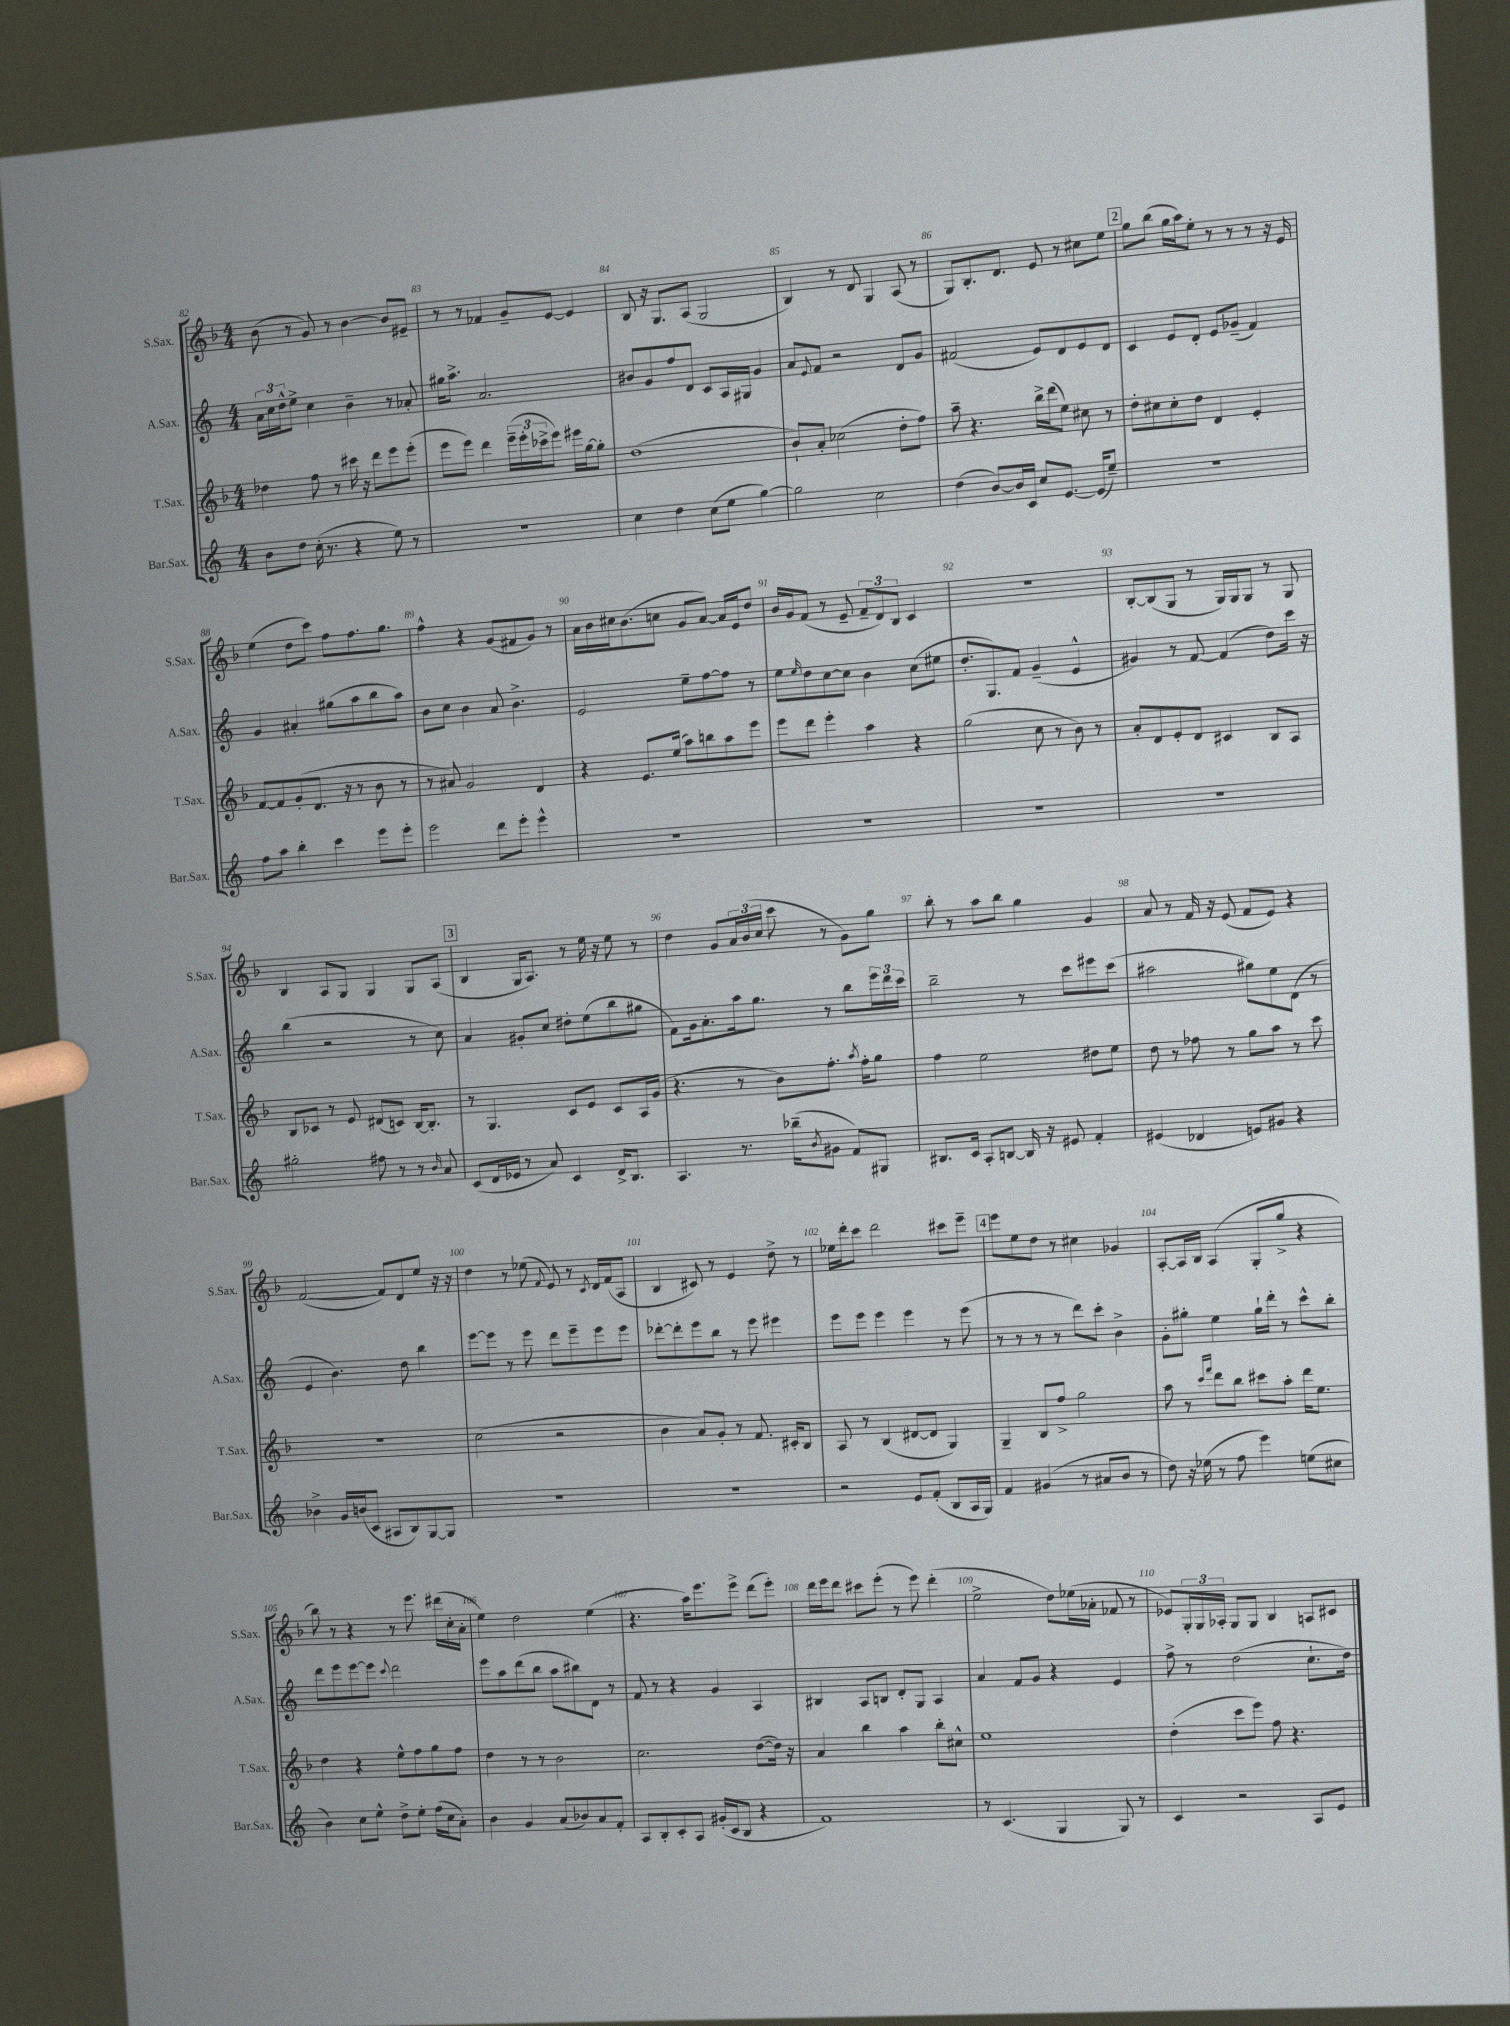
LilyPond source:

<<
\new StaffGroup <<
\new Staff = "s0" \with { instrumentName = "S.Sax." shortInstrumentName = "S.Sax." } {
    \clef treble \key f \major \numericTimeSignature \time 4/4
    bes'8( r8 g'8) r8 bes'4~ bes'8 eis'8-- |
    r8 r8 fes'4 g'8-- e'8~ e'4 |
    bes8 r16 g8. a8( g2 |
    bes4) r8 d'8 g4 a8( r8 |
    g8) bes8.-. d'8. e'8 r8 cis''8 e''8 |
    \mark \markup { \box "2" } g''8 bes''8( g''16 a''16) e''8-. r8 r8 r8 r16 e'16 |
    e''4( d''8 c'''8) f''8 f''8. g''8. |
    f''4-^ r4 g'8( fis'8 g'8) r8 |
    a'16 bes'16 cis''16 bes'8.( c''8 g'8 a'8~) a'16 e'16 d''8 |
    bes'16 g'16 f'8( r8 e'8-- \tuplet 3/2 { f'8-- d'8) bes8 } c'4 |
    R1 |
    bes8~-. bes8( g8 r8 g16) g16 g8 r8 g8 |
    bes4 a8 g8 g4 g8 a8( |
    \mark \markup { \box "3" } bes4 g16 a8.) r8 e''16 r16 e''8 r8 |
    d''4 g'8 \tuplet 3/2 { a'16 bes'16( c''16 } c'''8 r8 g'8) g''8 |
    bes''8-. r8 a''8 bes''8 g''4 g'4 |
    a'8 r8 f'16 r16 e'8( f'8 e'8) r4 |
    f'2~( f'8) d'8 e''8 r16 r16 |
    d''4 r8 ees''8( \appoggiatura { f'8 } e'8) r8 \acciaccatura { c'8 } d'16 f'16( a8 |
    bes4 cis'8) r8 e'4 d''8-> r8 |
    ees''16 d'''16-. c'''8 d'''2 cis'''8 e'''8-- |
    \mark \markup { \box "4" } e'''8 e''8 d''8 r8 cis''4 ges'4 |
    a8~-. a16 bes16 a4( g8-. g''8-> r4 |
    bes''8) r8 r4 r8 e'''8. dis'''16( c''16-. a'16-. |
    e''4) d''2 e''4( |
    r4. a''16) e'''8. e'''8-> d'''8( e'''8-.) |
    d'''16 e'''16 d'''8 cis'''8 e'''8-.( r8 e'''8) d'''4-.( |
    e''2-> d''8) ees''16( aes'16-. fes'8 r8 |
    ees'8) \tuplet 3/2 { g16-. g16 aes16-. } g8 g8 bes4 a8 cis'8 \bar "|." |
}
\new Staff = "s1" \with { instrumentName = "A.Sax." shortInstrumentName = "A.Sax." } {
    \clef treble \key c \major \numericTimeSignature \time 4/4
    \tuplet 3/2 { a'16 c''16 d''16-^ } e''8-> c''4 b'4-- r8 aes'8-. |
    gis''16 a''8.-> a'2. |
    bis'8 g'8 f''8 d'8 c'8 a16 gis16 g'4 |
    a'8 \appoggiatura { e'8 } f'8 r2 d'8 g'8 |
    fis'2( e'8) d'8 e'8 d'8 |
    \mark \markup { \box "2" } c'4 e'8 d'8-. e'8 ges'8--( f'4) |
    g'4 ais'4-. gis''8( a''8 b''8 a''8) |
    b'8 c''8 b'4 a'8 b'4.-> |
    e'2 e''8-- f''8~ f''8 r8 |
    e''8 \grace { e''16 } d''8 c''8~ c''8 b'4 c''8( eis''8 |
    d''8.-. g8.) f'8 g'4--( e'4-^ |
    gis'4) r8 f'8~ f'4( d''8) c'''16 r16 |
    b''4( r2 r8 c''8) |
    \mark \markup { \box "3" } a'4 gis'8-. c''8 dis''8-. e''8( b''8 gis''8 |
    f'8) g'16 a'8.-. a''16 g''8. r8 b''8 \tuplet 3/2 { e'''16 d'''16 c'''16 } |
    b''2-- r8 c'''8 eis'''8 c'''8( |
    ais''2 gis''8) e''8 d'8( r8 |
    e'4 b'4.) d''8 b''4 |
    e'''8~ e'''8 r8 e'''8 d'''8 e'''8-- e'''8 e'''8 |
    des'''8~-. des'''8-. e'''8 b''8 r8 e'''8 eis'''4 |
    e'''8 e'''8 e'''4 e'''4 r8 e'''8( |
    \mark \markup { \box "4" } r8 r8 r8 r8 d'''8) c'''8-. b'4-> |
    g'8-. gis''8-. e''4 gis''16-! d'''16-. r8 c'''8-^ b''8-. |
    d'''8 e'''8 e'''8~ e'''8 \appoggiatura { c'''8 } d'''2 |
    e'''8 a''8 d'''8( b''8 a''8 bis''8) d'8 r8 |
    f'8 r8 r4 g'4 a4 |
    bis4 a8 b8 d'8-. g8 a4 |
    a'4 f'8 g'8 r4 e'4 |
    f''8-> r8 d''2( c''8.-! d''16) \bar "|." |
}
\new Staff = "s2" \with { instrumentName = "T.Sax." shortInstrumentName = "T.Sax." } {
    \clef treble \key f \major \numericTimeSignature \time 4/4
    des''4 f''8 r8 cis'''16 r16 d'''8 e'''8 e'''8-.( |
    e'''8 e'''8) d'''4 \tuplet 3/2 { e'''16--( e'''16-. ces'''16-> } e'''8) eis'''16 g''16~ g''8-. |
    d''1( |
    bes'8-!) a'8-. ces''2( d''8-. f''8) |
    a''8-- r4. bes''16-> d'''16( e''8) cis''8 r8 |
    \mark \markup { \box "2" } d''8-. cis''8 cis''8-. d''8 d'4 e'4-. |
    f'8~ f'8 g'8-.( d'8. r16 r8 bes'8 r8 |
    r8 ais'8) g'2 d'4 |
    r4 e'8. e''16( a''8) b''8 a''8 e'''8 |
    e'''8 d'''8 e'''4-. a''4 r4 |
    g''2( c''8 r8 bes'8) r8 |
    a'8-. d'8 e'8-. d'8 cis'4 bes8 a8 |
    bes8 ces'8 r8 e'8 dis'8( c'8) bes16~ bes8.-. |
    \mark \markup { \box "3" } r8 g4. c'8 e'8 c'8 a16 g'16( |
    r4. r8 bes'8) f''8.-. \acciaccatura { a''8 } f''16-. g''8 |
    f''4 e''2 dis''8 e''8 |
    d''8 r8 fes''8 r8 g''8 a''8 r8 c'''8 |
    r1 |
    c''2( r2 |
    bes'4 a'8) g'8-. r8 f'8. cis'16-. bes8 |
    a8 r8 bes4( dis'8~ dis'8 g4) |
    \mark \markup { \box "4" } g4-- bes8 f''8-> g''2 |
    a''8 r8 \grace { c'''16 f'''16 } d'''8 bes''8 cis'''8 a''8-. d'''16 e''8. |
    d''4 r4 e''8-^ f''8 g''8 f''8 |
    d''4 r8 r8 bes'2 |
    c''2. d''8~( d''16) r16 |
    a'4 bes''4 a''4 bes''8-. cis''8-^ |
    e''1 |
    d''4-.( c'''8 e'''8) f''8 r4. \bar "|." |
}
\new Staff = "s3" \with { instrumentName = "Bar.Sax." shortInstrumentName = "Bar.Sax." } {
    \clef treble \key c \major \numericTimeSignature \time 4/4
    b'8 d''8 c''16-.( r8. r4 e''8) r8 |
    R1 |
    c''4 d''4 c''8( e''8 g''4~) |
    g''2 c''2 |
    d''4( b'8~) b'16 c'16 c''8 e'8.~ e'16( e''8--) |
    \mark \markup { \box "2" } r1 |
    f''8 a''8 b''4-. c'''4 e'''8 e'''8-. |
    e'''2 d'''8 e'''8-. e'''4-^ |
    R1 |
    R1 |
    R1 |
    R1 |
    gis''2-. fis''8 r8 r8 \grace { b'16 } a'8 |
    \mark \markup { \box "3" } c'8( d'16 ees'16 r8 a'8) c'4 d'16-> b8. |
    a4. r8. bes''16--( \acciaccatura { b'8 } gis'8 f'8) gis8 |
    bis8. c'16 a8-. b8~ b16 r16 eis'8 f'4-. |
    eis'4( des'4 e'8) gis'8 r4 |
    bes'4-> g'16 b'16( c'8 ais8 b8) g8~ g8 |
    R1 |
    R1 |
    r2 e'8 f'8-.( b8 a16 g16) |
    \mark \markup { \box "4" } f'4 gis'4( r8 ais'8 b'8 r8 |
    d''8) r16 ees''16( r8 f''8 e'''4) e''8( cis''8 |
    b'4) c''8 e''8-^ d''8-> e''8-. f''16( c''16 a'8-.) |
    b'4 g'4 a'8( bes'8) a'8 f'8-. |
    a8 b8-. c'8-. a8 gis'16-.( c'16 b8 r4 |
    f'1) |
    r8 c'4.( g4 g8) r8 |
    c'4 r2 a8 e'8 \bar "|." |
}
>>
>>
\layout { \context { \Score currentBarNumber = #82 \override BarNumber.break-visibility = ##(#f #t #t) barNumberVisibility = #all-bar-numbers-visible } }
